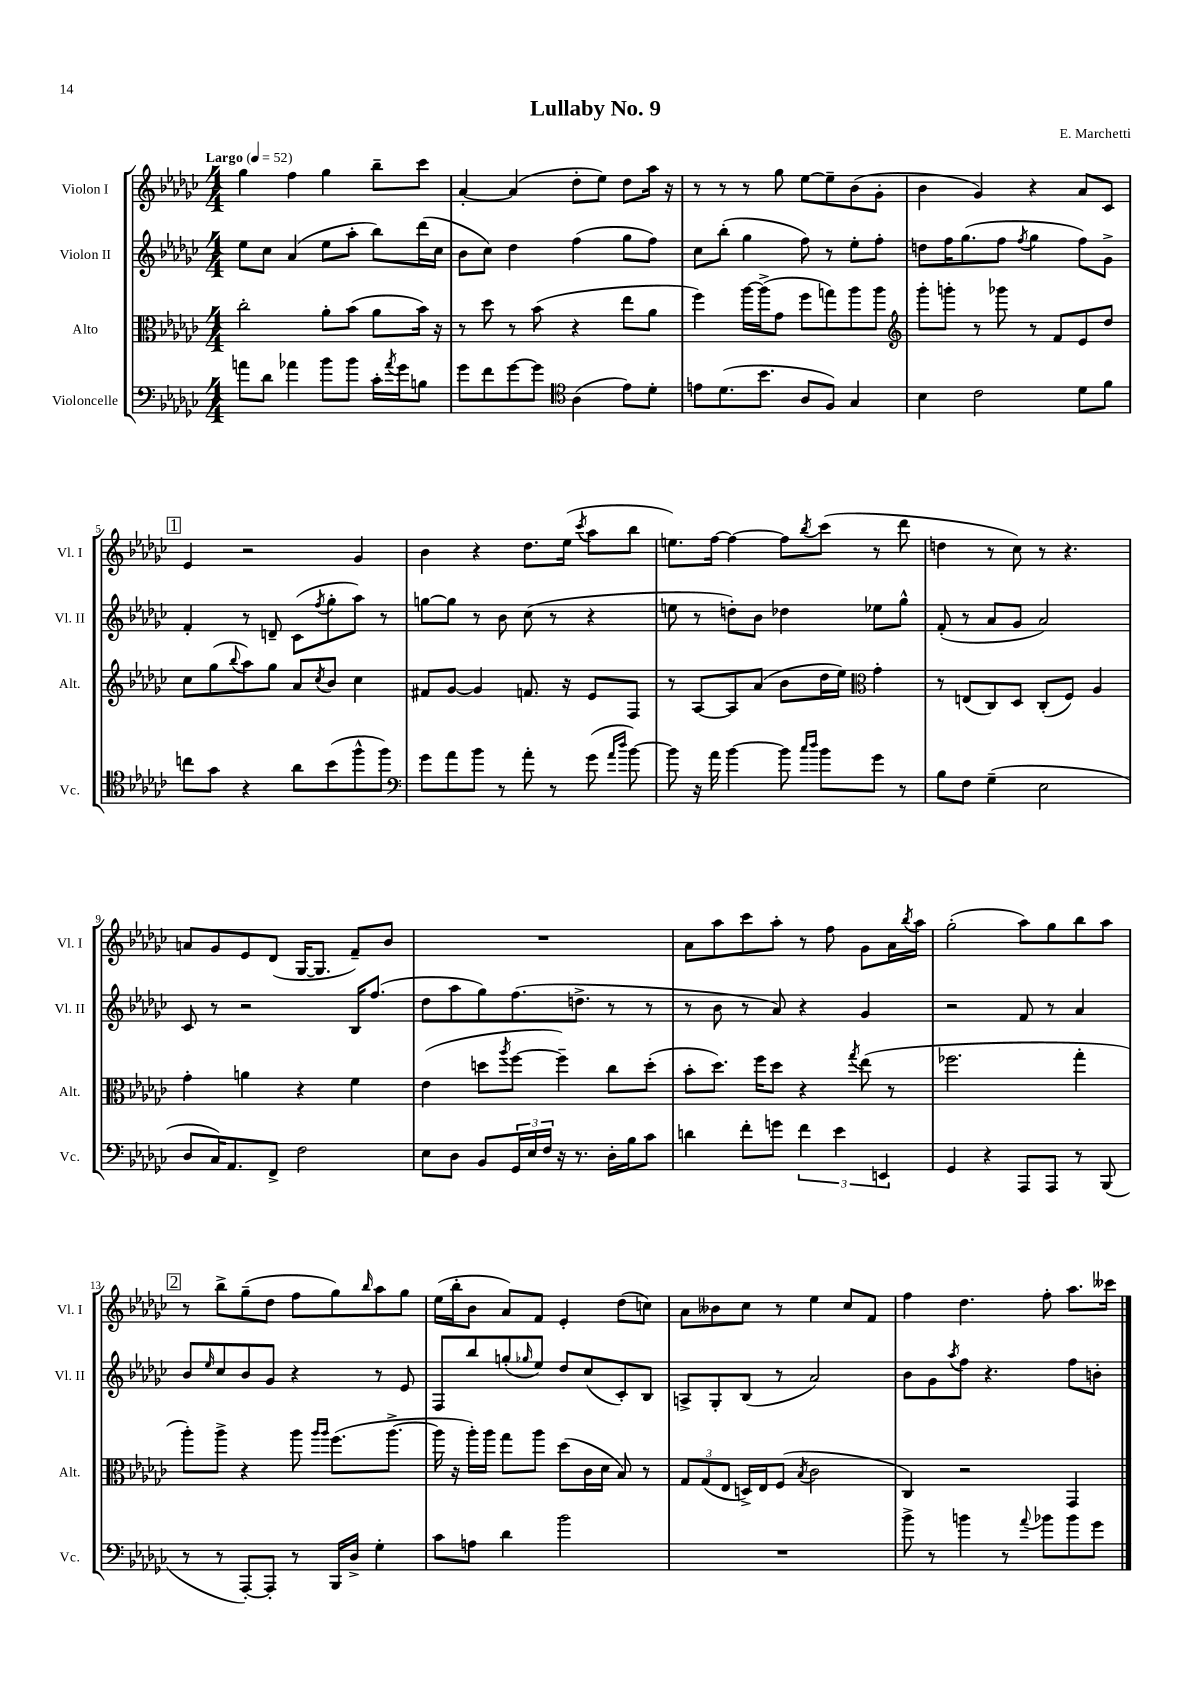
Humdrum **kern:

**kern	**kern	**kern	**kern
*part4	*part3	*part2	*part1
*staff4	*staff3	*staff2	*staff1
*I"Violoncelle	*I"Alto	*I"Violon II	*I"Violon I
*I'Vc.	*I'Alt.	*I'Vl. II	*I'Vl. I
*clefF4	*clefC3	*clefG2	*clefG2
*k[b-e-a-d-g-c-]	*k[b-e-a-d-g-c-]	*k[b-e-a-d-g-c-]	*k[b-e-a-d-g-c-]
*M4/4	*M4/4	*M4/4	*M4/4
*MM52	*MM52	*MM52	*MM52
=1	=1	=1	=1
!	!	!	!LO:TX:a:B:t=Largo
8an\L	2cc-'\	8ee-\L	4gg-\
8d-\J	.	8cc-\J	.
4a-X\	.	(4a-/	4ff\
8b-\L	8a-'\L	8ee-\L	4gg-\
8b-\J	(8b-\J	8aa-'\J	.
16c-'\LL	8a-\L	8bb-\L)	8bb-~\L
8qa-/	.	.	.
16g-\J	.	.	.
8Bn\J	16b-\Jk)	(16ddd-\L	8ccc-\J
.	16r	16cc-\JJ	.
=2	=2	=2	=2
8g-\L	8r	8b-\L	[4a-'/
8f\	8dd-\	8cc-\J)	.
[8g-\	8r	4dd-\	(4a-/]
8g-\J]	(8b-\	.	.
*clefC4	*	*	*
(4A-\	4r	(4ff\	8dd-'\L
.	.	.	8ee-\J)
8e-\L)	8ee-\L	8gg-\L	8dd-\L
8d-'\J	8a-\J	8ff\J)	16aa-\Jk
.	.	.	16r
=3	=3	=3	=3
8en\L	4ff\)	8cc-\L	8r
(8.d-\	.	(8bb-'\J	8r
.	[16aa-\LL	4gg-\	8r
8.b-\J	(16aa-^\J]	.	.
.	8g-\J	.	8gg-\
8A-/L	8ff\L	8ff\)	[8ee-\L
8F/J)	8ggn\)	8r	8ee-~\]
4G-/	8aa-\	8ee-'\L	(8b-\
.	8aa-\J	8ff'\J	8g-'\J
=4	=4	=4	=4
*	*clefG2	*	*
4B-\	8ggg-'\L	8ddn\L	4b-\
.	8gggn'\J	16ff\K	.
.	.	(8.gg-\	.
2c-\	8r	.	4g-/)
.	8ggg-X\	8ff\J	.
.	.	8qff/	.
.	8r	4gg-\	4r
.	8f/L	.	.
8d-\L	8e-/	8ff\L)	8a-/L
8f\J	8dd-/J	8g-^\J	8c-/J
!!LO:LB:g=z
!!LO:REH:place=s1:t=1
=5	=5	=5	=5
8ccn\L	8cc-\L	4f'/	4e-/
8g-\J	(8gg-\	.	.
.	8qqbb-/	.	.
4r	8aa-\)	8r	2r
.	8gg-\J	8dn~/	.
8a-\L	8a-/L	(8c-\L	.
.	8qcc-/	8qff/	.
(8b-\	8b-/J	8gg-'\	.
8ff^^\	4cc-\	8aa-\J)	4g-/
8ff\J)	.	8r	.
=6	=6	=6	=6
*clefF4	*	*	*
8g-\L	8f#X/L	[8ggn\L	4b-\
8a-\	[8g-/J	8gg\J]	.
8b-\J	4g-/]	8r	4r
8r	.	8b-\	.
8a-'\	8.fn/	(8cc-\	8.dd-\L
8r	.	8r	.
.	16r	.	(16ee-\Jk
.	.	.	8qccc-/
(8g-\	8e-/L	4r	8aa-\L
16qqa-/LL	.	.	.
16qqdd-/JJ	.	.	.
[8b-\)	8F/J	.	8bb-\J
=7	=7	=7	=7
8b-\]	8r	8een\	8.een\L)
16r	[8A-/L	8r	.
16a-\	.	.	[16ff\Jk
[4b-\	8A-/]	8ddn'\L)	4ff\_
.	(8a-/J	8b-\J	.
8b-\]	8b-\L	4dd-X\	8ff\L]
16qqcc-/LL	.	.	.
16qqdd-/JJ	.	.	8qbb-/
8b-\L	16dd-\L	.	(8ccc-\J
.	16ee-\JJ)	.	.
*	*clefC3	*	*
8g-\J	4g-'\	8ee-X\L	8r
8r	.	8gg-^^\J	8ddd-\
=8	=8	=8	=8
8B-\L	8r	(8f'/	4ddn\
8F\J	(8En/L	8r	.
(4G-~\	8C-/)	8a-/L	8r
.	8D-/J	8g-/J	8cc-\)
2E-\	(8C-'/L	2a-/)	8r
.	8F/J)	.	4.r
.	4A-/	.	.
!!LO:LB:g=z
=9	=9	=9	=9
8D-/L	4g-'\	8c-/	8an/L
16C-/K)	.	8r	8g-/
8.AA-/	.	.	.
.	4an\	2r	8e-/
8FF^/J	.	.	(8d-/J
2F\	4r	.	[16G-/KL
.	.	.	8.G-/J]
.	4f\	16B-/KL	8f~/L)
.	.	(8.ff/J	.
.	.	.	8b-/J
=10	=10	=10	=10
8E-\L	(4e-\	8dd-\L	1r
8D-\J	.	8aa-\	.
8BB-/L	8ddn\L	8gg-\)	.
.	8qaa-/	.	.
24GG-/L	[8ff\J	(8.ff\	.
24E-/	.	.	.
24F/JJ	.	.	.
16r	4ff~\])	.	.
8.r	.	8.ddn^\J	.
16D-'\LL	8cc-\L	8r	.
16B-\J	.	.	.
8c-\J	(8dd'\J	8r	.
=11	=11	=11	=11
4dn\	8b-'\L	8r	8a-\L
.	8.dd-\J)	8b-\	8aa-\
8f'\L	.	8r	8ccc-\
.	16ff\KL	.	.
8gn\J	8dd-\J	8a-/)	8aa-'\J
6f\	4r	4r	8r
.	.	.	8ff\
6e-\	.	.	.
.	8qgg-/	.	.
.	(8ee-\	4g-/	8g-\L
6EEn/	.	.	.
.	8r	.	16a-\L
.	.	.	8qbb-/
.	.	.	16aa-\JJ
=12	=12	=12	=12
4GG-/	2.ff-X\	2r	(2gg-'\
4r	.	.	.
8AAA-/L	.	8f/	8aa-\L)
8AAA-/J	.	8r	8gg-\
8r	4gg-'\	4a-/	8bb-\
(8BBB-/	.	.	8aa-\J
!!LO:LB:g=z
!!LO:REH:place=s1:t=2
=13	=13	=13	=13
8r	8aa-'\L)	8b-/L	8r
.	.	16qqee-/	.
8r	8aa-^\J	8cc-/	8bb-^\L
[8AAA-'/L)	4r	8b-/	(8gg-~\
8AAA-'/J]	.	8g-/J	8dd-\J
8r	8aa-\	4r	8ff\L
.	16qqaa-/LL	.	.
.	16qqaa-/JJ	.	.
16BBB-/LL	(8.ff\L	.	8gg-\)
16D-^/JJ	.	.	.
.	.	.	16qqbb-/
4G-'\	.	8r	8aa-\
.	[8.aa-^\J	.	.
.	.	8e-/	8gg-\J
=14	=14	=14	=14
8c-\L	16aa-\]	8F/L	(16ee-\LL
.	16r	.	16bb-'\J
8An\J	16aa-'\LL)	8bb-/	8b-\J
.	16aa-\JJ	.	.
4d-\	8gg-\L	(8ggn'/	8a-/L)
.	.	16qqgg-X/	.
.	8aa-\J	8ee-/J)	8f/J
2b-\	(8dd-\L	8dd-/L	4e-'/
.	16c-\L	(8cc-/	.
.	16d-\JJ	.	.
.	8B-/)	8c-'/)	(8dd-\L
.	8r	8B-/J	8ccn\J)
=15	=15	=15	=15
1r	12G-/L	8An^/L	8a-\L
.	(12G-/	.	.
.	.	8G-'/	8b--X\
.	12E-/J	.	.
.	16Dn^/LL)	(8B-/J	8cc-\J
.	16E-/J	.	.
.	(8F/J	8r	8r
.	8qB-/	.	.
.	2c-\	2a-/)	4ee-\
.	.	.	8cc-/L
.	.	.	8f/J
=16	=16	=16	=16
8b-^\	4C-/)	8b-\L	4ff\
8r	.	8g-\	.
.	.	8qaa-/	.
4bn\	2r	8ff\J	4.dd-\
.	.	4.r	.
8r	.	.	.
8qqa-/	.	.	.
8b-X\L	.	.	8ff'\
8b-\	4GG-/	8ff\L	8.aa-\L
8g-\J	.	8bn'\J	.
.	.	.	16ccc--X\Jk
==	==	==	==
*-	*-	*-	*-
